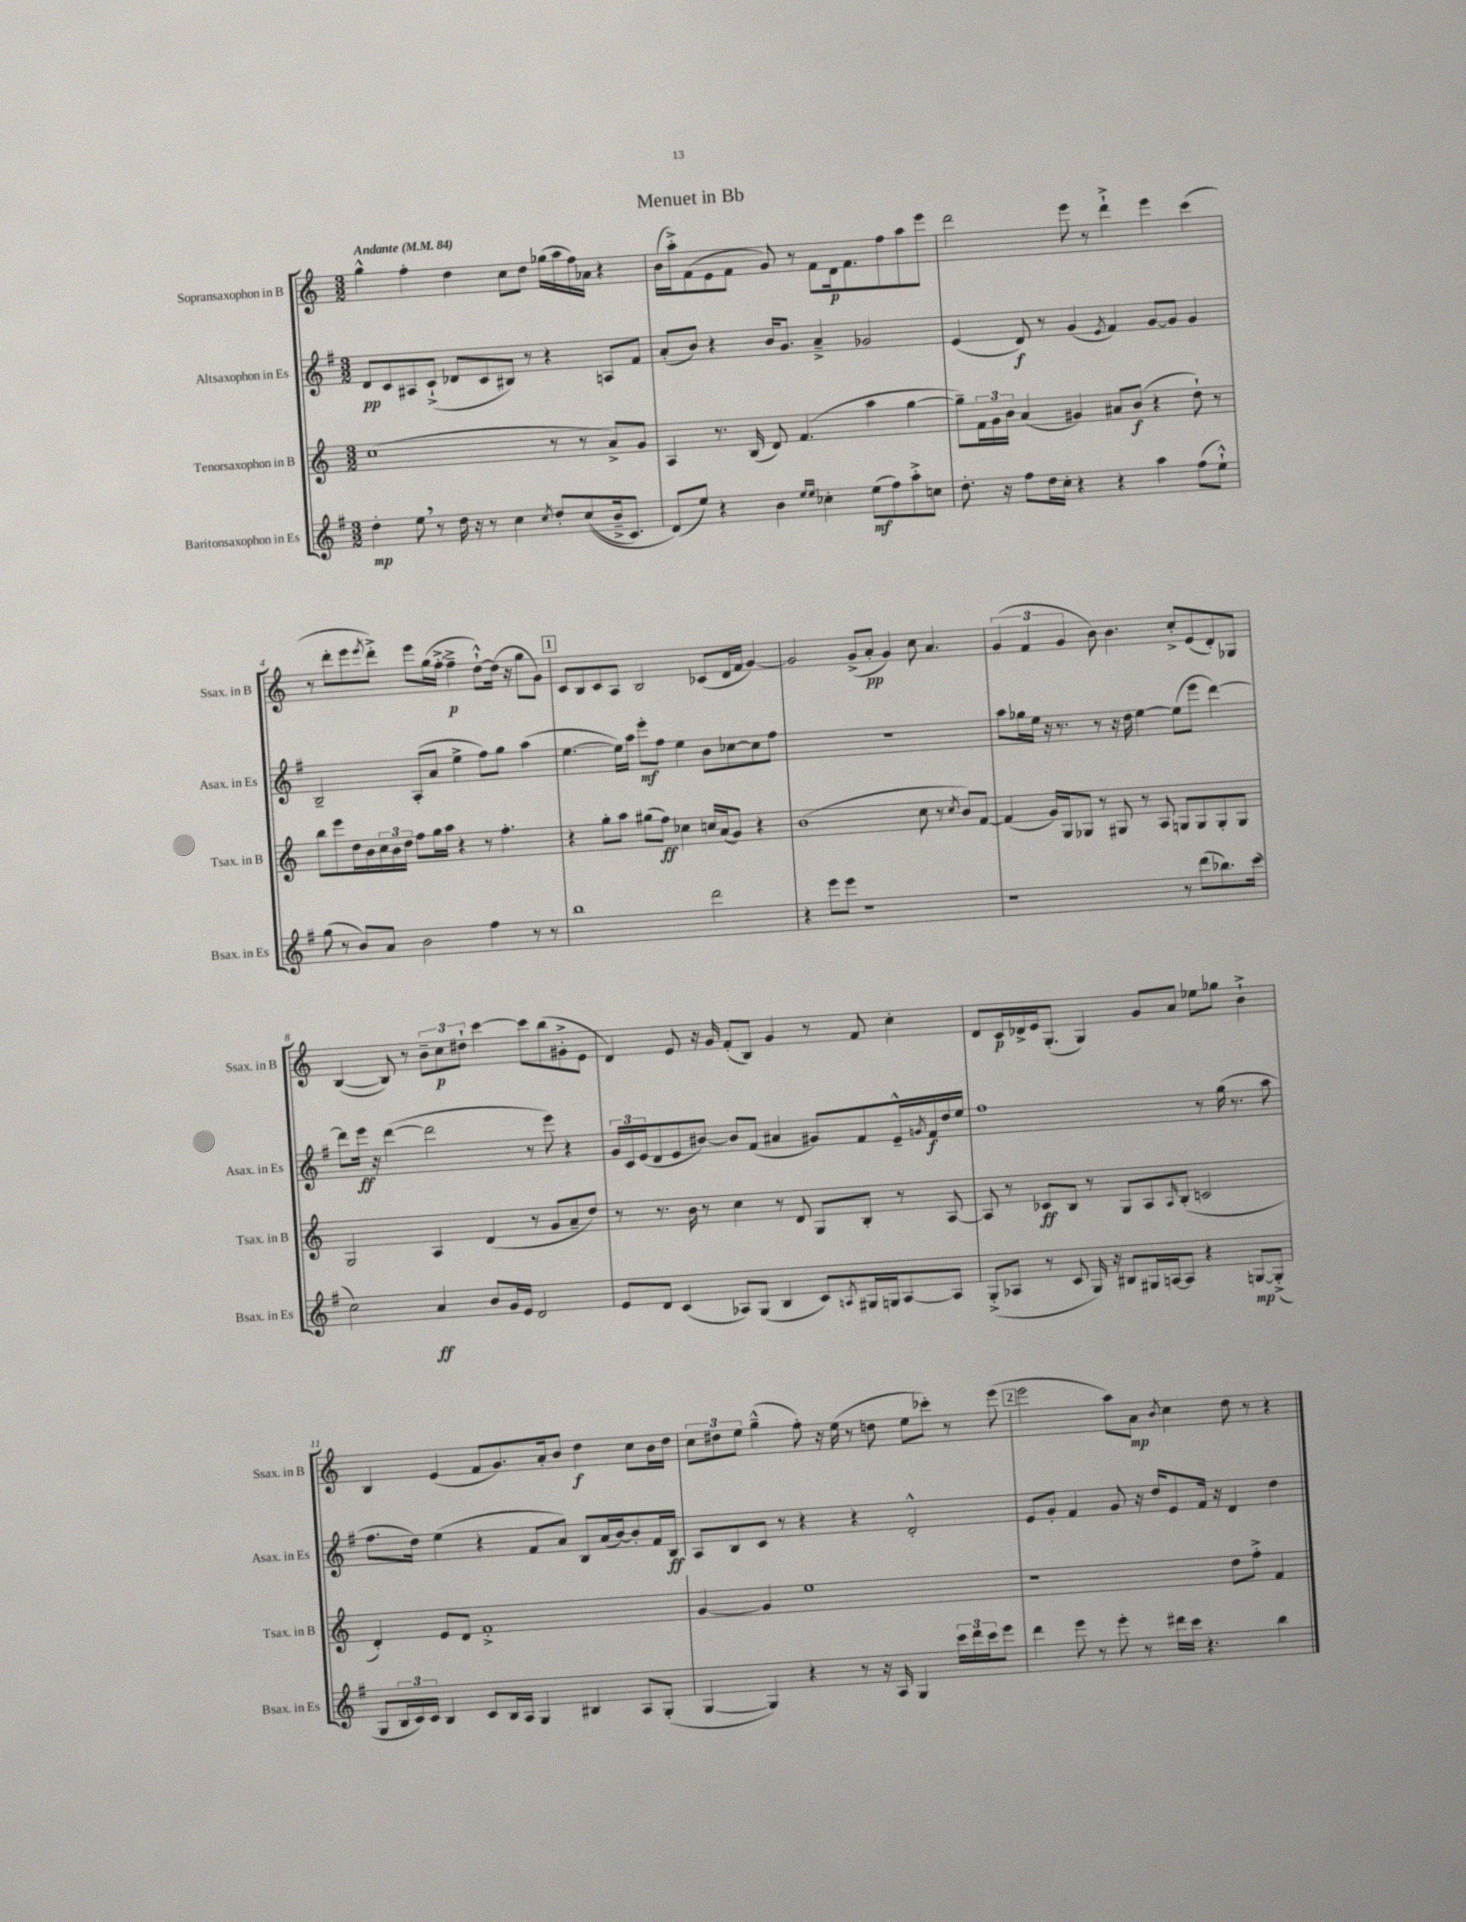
\header { title = "Menuet in Bb" }
<<
\new StaffGroup <<
\new Staff = "s0" \with { instrumentName = "Sopransaxophon in B" shortInstrumentName = "Ssax. in B" } {
    \clef treble \key c \major \numericTimeSignature \time 3/2 \tempo "Andante" 4 = 84
    g''4-^ f''4-. d''4 c''8 d''8 ges''16( a''16 f''16) aes'16 r4 |
    b'16( a''16-.->) f'8( e'8 f'8 g'8) r8 f'8 d'16\p f'8. f''8 a''8 e'''8 |
    d'''2 e'''8 r8 d'''4-!-> e'''4 c'''4( |
    r8 d'''8-. e'''8 \acciaccatura { e'''8 } d'''8-.->) e'''8 g''16( f''16~-.-> f''4--->\p d''8~-!-^) d''16( r16 g''8 g'8) |
    \mark \markup { \box "1" } c'8 b8 c'8 a8 b2 ces'8( d'16 f'16 g'4~) |
    g'2 g'8->( a'8-.\pp g'4) c''8 a'4. |
    \tuplet 3/2 { g'4( f'4 g'4 } b'8) b'4. c''8-.-> e'8( d'8-.) ges8 |
    b4~( b8) r8 \tuplet 3/2 { b'8-- c''8\p dis''8-! } c'''4~ c'''8 b''8( gis'8-.-> e'8 |
    d'4) e'8 r16 g'16 f'8-.( b8) g'4 r8 f'8 c''4-. |
    d'8 c'16\p des'16-> e'16 g8.-.( g4) g'8 a'8 ees''8 ges''8 b'4-!-> |
    b4 e'4( f'8 g'8.) a'16-. b'8 d''4\f c''8 b'16 d''16 |
    \tuplet 3/2 { c''8 dis''8 e''8 } g''4---^( f''8-.) r16 e''16( r8 d''8 e''8 ces'''8-.) r8 e'''8( |
    \mark \markup { \box "2" } e'''2 a''8) a'8\mp \acciaccatura { b'8 } c''4 d''8 r8 r4 \bar "|." |
}
\new Staff = "s1" \with { instrumentName = "Altsaxophon in Es" shortInstrumentName = "Asax. in Es" } {
    \clef treble \key g \major \numericTimeSignature \time 3/2
    d'8\pp c'8 ais8 c'8-!->( des'8 c'8 bis8) r8 r4 a8 fis'8 |
    a'8-.( b'8) r4 b'16 g'8. a'4---> ges'2 |
    e'4( d'8\f) r8 g'4( \acciaccatura { e'8 } fis'4) g'8~ g'8 g'4 |
    b2-- a8-.( a'8 e''4-> fis''8) g''8 a''4( |
    \mark \markup { \box "1" } e''4.~ e''16) a''16 e'''8-.\mf fis''8 e''4 b'8 ces''8~ ces''8 fis''8 |
    R1. |
    a''8 ges''16 e''16 r16 r8. r8 r16 d''16 e''4~ e''8( e'''8 d'''4~) |
    d'''8 e'''16\ff r16 d'''4~( d'''2 r8 e'''8) r4 |
    \tuplet 3/2 { g'16 c'16 e'16( } d'8 e'8 bis'8~) bis'8 fis'8( ais'4 gis'8) fis'8 e'16---^ \acciaccatura { g'8 } fis'16\f d''16 e''16 |
    fis''1 r8 g''16( r8. a''8 |
    fis''8. d''16) e''4( r4 fis'8 a'8) b8 a'16( b'16~) b'8-. fis'16 b16\ff |
    a8 b8 c'8 r8 r4 r4 d'2-.-^ |
    \mark \markup { \box "2" } e'8 g'8-. fis'4 g'8 r16 d''16 e'8 fis'16 r16 d'4 d''4 \bar "|." |
}
\new Staff = "s2" \with { instrumentName = "Tenorsaxophon in B" shortInstrumentName = "Tsax. in B" } {
    \clef treble \key c \major \numericTimeSignature \time 3/2
    c''1( r8 r8 a'8->) g'8 |
    a4 r8. b16( d'8) f'4.( a''4 g''4~ |
    g''8--) \tuplet 3/2 { f'16 g'16 b'16 } a'4( gis'4) ais'8 b'8\f( r4 d''8-!) r8 |
    b''8 e'''8 d''16 b'16 \tuplet 3/2 { c''16 b'16 d''16 } f''8 g''16 a''16 r4 r8 f''4.-. |
    \mark \markup { \box "1" } r4 g''8-. a''8 gis''8( f''8\ff) ces''4 c''16 a'16( g'8) r4 |
    b'1( c''8 r8 \acciaccatura { c''8 } b'8) f'8~ |
    f'4( g'16) g16 ges8 r8 gis8 r8 a8 g8 g8 g8-. g8 |
    g2 a4 d'4( r8 g'8 a'8-- d''8) |
    r8 r8. b'16 r8 c''4 r8 d'8 g8 b8-. r8 a8~ |
    a8 r8 ces'8\ff b8 r8 g8 a8 \grace { a16 } b8-.( c'2 |
    d'4-.) e'8 d'8 f'1-.-> |
    g'4~ g'4 e''1 |
    \mark \markup { \box "2" } r1 d''8 f''8-.-> f'4 \bar "|." |
}
\new Staff = "s3" \with { instrumentName = "Baritonsaxophon in Es" shortInstrumentName = "Bsax. in Es" } {
    \clef treble \key g \major \numericTimeSignature \time 3/2
    d''4-.\mp e''8 \breathe r8 d''16 r16 r8 c''4 \acciaccatura { c''8 } d''8-. c''8(\( b'16---> c'8.) |
    d'8(\) e''8) r4 b'4 \grace { e''16 e''16 } ces''4-. e''8\mf( fis''8) a''8-.-> c''8 |
    d''8.-. r16 fis''8 d''16 c''16-. r4 r4 a''4 fis''8( e''8-!-^) |
    g''8( r8 b'8) a'8 b'2 fis''4 r8 r8 |
    \mark \markup { \box "1" } b''1 d'''2 |
    r4 e'''8 e'''8 r1 |
    r1 r8 d'''8( bes''8.) c'''16( |
    c''2) a'4\ff b'8 g'16 e'16 d'2 |
    e'8 d'8 c'4( aes8) g8( b4 c'8) \acciaccatura { a8 } gis16 g16 a8~ a8 |
    g8-.->( aes8 r8 c'8 g16) r16 bis8 gis16 a16~ a8 r4 g8~\mp g8-.->( |
    g8 \tuplet 3/2 { b16 c'16) c'16 } b4 c'8 b16 a16 g4 bis4 a8 g8-.( |
    g4~ g4) r4 r8 r16 a16 g4 \tuplet 3/2 { c'''16 d'''16 c'''16 } e'''8 |
    \mark \markup { \box "2" } d'''4 e'''8 r8 e'''8-. r8 dis'''16 c'''16 r4. b''4 \bar "|." |
}
>>
>>
